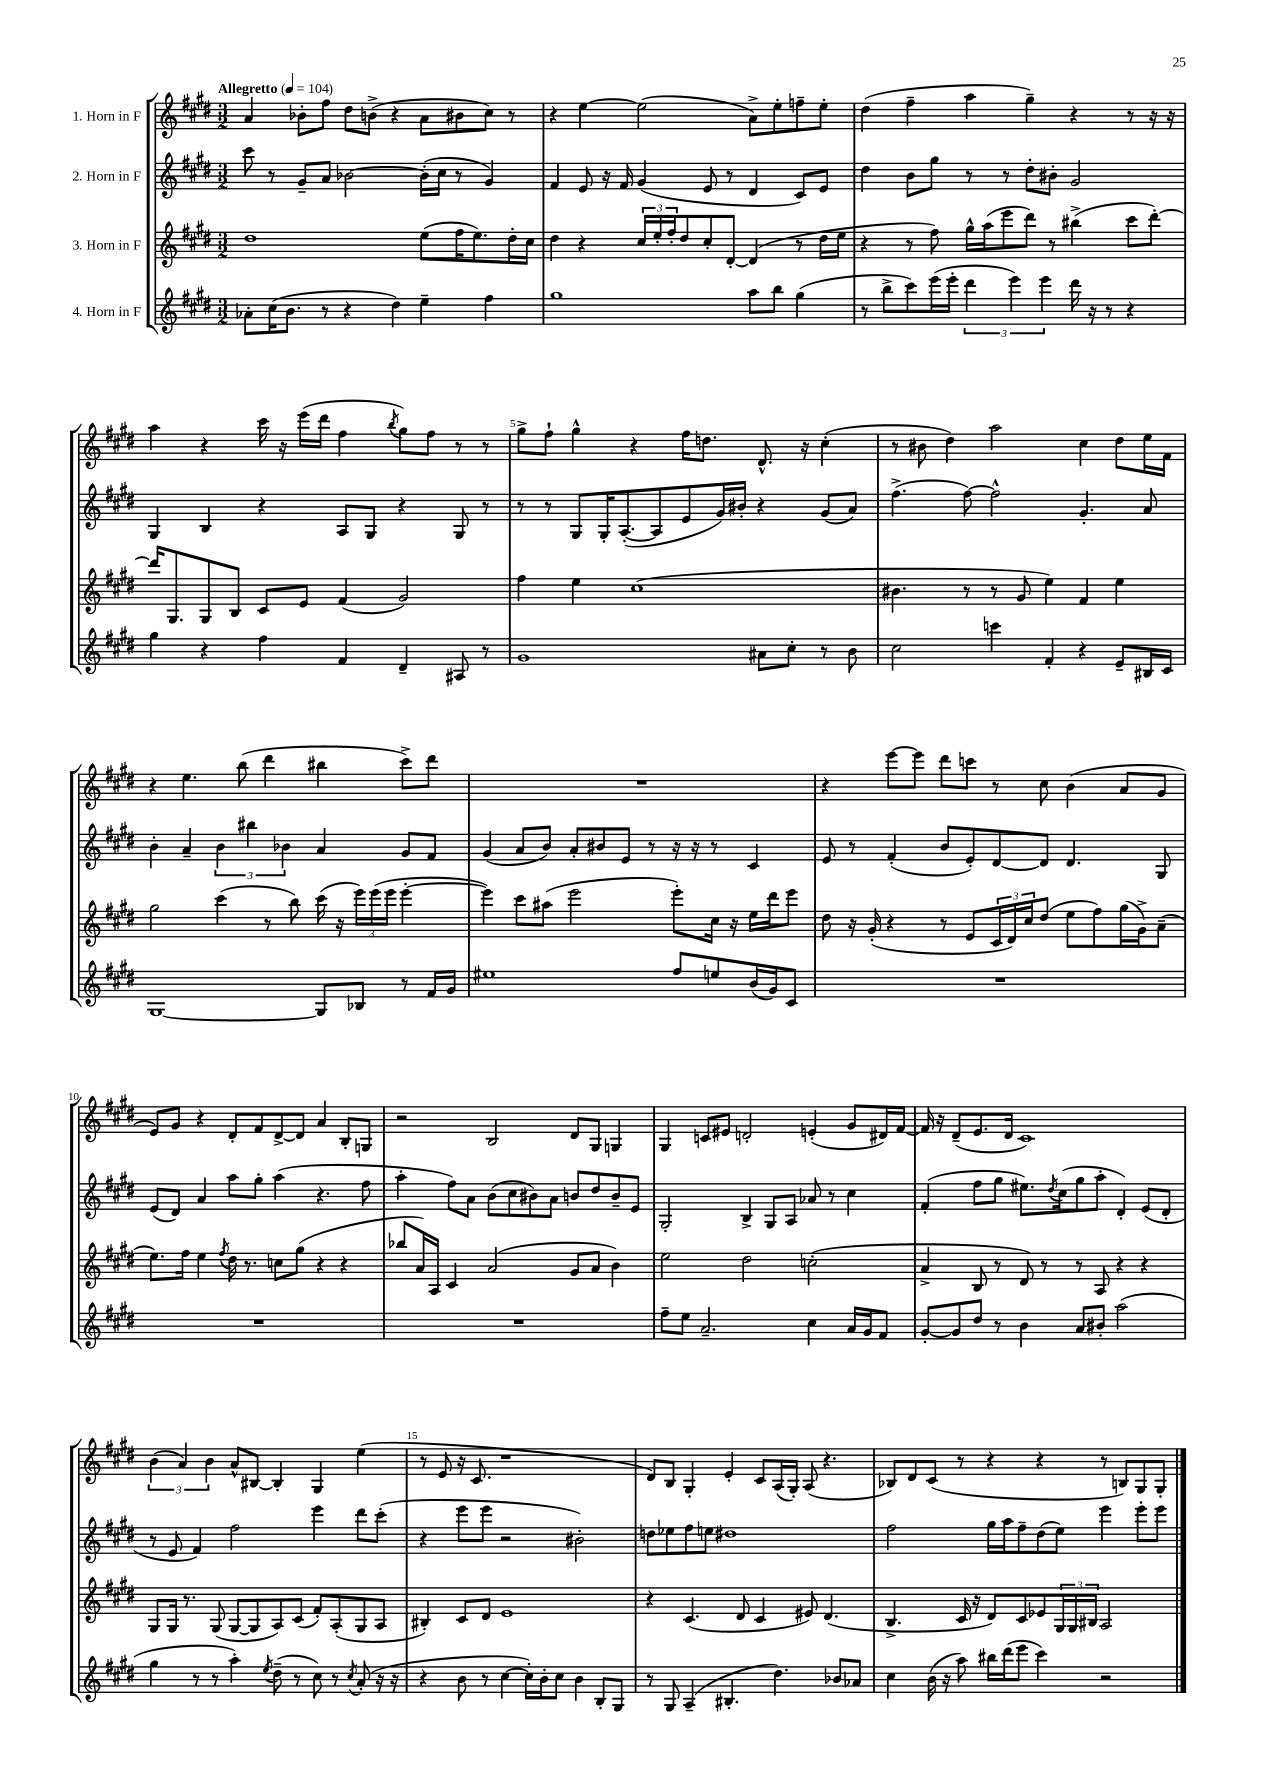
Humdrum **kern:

**kern	**kern	**kern	**kern
*part4	*part3	*part2	*part1
*staff4	*staff3	*staff2	*staff1
*I"4. Horn in F	*I"3. Horn in F	*I"2. Horn in F	*I"1. Horn in F
*clefG2	*clefG2	*clefG2	*clefG2
*k[f#c#g#d#]	*k[f#c#g#d#]	*k[f#c#g#d#]	*k[f#c#g#d#]
*M3/2	*M3/2	*M3/2	*M3/2
*MM104	*MM104	*MM104	*MM104
=1	=1	=1	=1
!	!	!	!LO:TX:a:B:t=Allegretto
8a-X'\L	1dd#	8ccc#\	4a/
(16cc#\K	.	8r	.
8.b\J	.	.	.
.	.	8g#~/L	8b-X'\L
8r	.	8a/J	8ff#\J
4r	.	[2b-X\	8dd#\L
.	.	.	(8bn^\J
4dd#\)	.	.	4r
4ee~\	(8ee\L	(16b-'\LL]	8a\L
.	.	16cc#\JJ	.
.	16ff#\K	8r	8b#X\
.	8.ee\)	.	.
4ff#\	.	4g#/)	8cc#\J)
.	16dd#'\L	.	8r
.	16cc#\JJ	.	.
=2	=2	=2	=2
1gg#	4dd#\	4f#/	4r
.	4r	8e/	[4ee\
.	.	16r	.
.	.	16f#/	.
.	24cc#/LL	(4g#/	(2ee\]
.	24ee'/	.	.
.	24ff#'/J	.	.
.	8dd#/	.	.
.	8cc#'/	8e/	.
.	[8d#'/J	8r	.
8aa\L	(4d#/]	4d#/	8a^\L)
8bb\J	.	.	8ee'\
(4gg#\	8r	8c#/L)	8ffn~\
.	16dd#\LL	8e/J	8ee'\J
.	16ee\JJ	.	.
=3	=3	=3	=3
8r	4r	4dd#\	(4dd#\
8bb^\L	.	.	.
8ccc#\)	8r	8b\L	4ff#~\
(16eee\L	8ff#\)	8gg#\J	.
16eee'\JJ	.	.	.
6ddd#\	16gg#^^\LL	8r	4aa\
.	(16aa\J	.	.
.	8eee\	8r	.
6eee\)	.	.	.
.	8ddd#\J)	8dd#'\L	4gg#~\)
6eee\	.	.	.
.	8r	8b#X'\J	.
16ddd#\	(4bb#X^\	2g#/	4r
16r	.	.	.
8r	.	.	.
4r	8ccc#\L	.	8r
.	[8ddd#'\J)	.	16r
.	.	.	16r
!!LO:LB:g=z
=4	=4	=4	=4
4gg#\	16ddd#/KL]	4G#/	4aa\
.	8.G#/	.	.
4r	8G#/	4B/	4r
.	8B/J	.	.
4ff#\	8c#/L	4r	16ccc#\
.	.	.	16r
.	8e/J	.	(16eee\LL
.	.	.	16ddd#\JJ
4f#/	(4f#/	8A/L	4ff#\
.	.	8G#/J	.
.	.	.	8qbb/
4d#~/	2g#/)	4r	8gg#\L)
.	.	.	8ff#\J
8A#X/	.	8G#/	8r
8r	.	8r	8r
=5	=5	=5	=5
1g#	4ff#\	8r	8gg#^\L
.	.	8r	8ff#`\J
.	4ee\	8G#/L	4gg#^^\
.	.	16G#'/K	.
.	.	([8.A'/	.
.	(1cc#	.	4r
.	.	8A/]	.
.	.	8e/	16ff#\KL
.	.	.	8.ddn\J
.	.	16g#/L)	.
.	.	16b#X'/JJ	.
8a#X\L	.	4r	8.d#^^/
8cc#'\J	.	.	.
.	.	.	16r
8r	.	(8g#/L	(4cc#'\
8b\	.	8a/J)	.
=6	=6	=6	=6
2cc#\	4.b#X\	(4.ff#^\	8r
.	.	.	8b#X\
.	.	.	4dd#\)
.	8r	[8ff#\)	.
4cccn\	8r	2ff#^^\]	2aa\
.	8g#/	.	.
4f#'/	4ee\)	.	.
4r	4f#/	4.g#'/	4cc#\
8e~/L	4ee\	.	8dd#\L
16B#X/L	.	8a/	16ee\L
16c#/JJ	.	.	16f#\JJ
!!LO:LB:g=z
=7	=7	=7	=7
[1G#	2gg#\	4b'\	4r
.	.	4a~/	4.ee\
.	(4ccc#\	6b\	.
.	.	.	(8bb\
.	.	6bb#X\	.
.	8r	.	4ddd#\
.	.	6b-X\	.
.	8bb\)	.	.
8G#/L]	(16ccc#\	4a/	4bb#X\
.	16r	.	.
8B-X/J	24eee\LL)	.	.
.	(24eee\	.	.
.	24eee\JJ	.	.
8r	[4eee'\	8g#/L	8ccc#^\L)
16f#/LL	.	8f#/J	8ddd#\J
16g#/JJ	.	.	.
=8	=8	=8	=8
1ee#X	4eee\])	(4g#/	1.r
.	8ccc#\L	8a/L	.
.	(8aa#X\J	8b/J)	.
.	2eee\	8a'/L	.
.	.	8b#X/	.
.	.	8e/J	.
.	.	8r	.
8ff#/L	8eee'\L)	16r	.
.	.	16r	.
8een/	16cc#\Jk	8r	.
.	16r	.	.
(16b/L	16ee\LL	4c#/	.
16g#/J)	16ddd#\J	.	.
8c#/J	8eee\J	.	.
=9	=9	=9	=9
1.r	8dd#\	8e/	4r
.	16r	8r	.
.	(16g#'/	.	.
.	4r	(4f#'/	[8eee\L
.	.	.	8eee\J]
.	8r	8b/L	8ddd#\L
.	8e/L	8e'/)	8cccn\J
.	24c#/L	[8d#/	8r
.	24d#/)	.	.
.	24cc#/J	.	.
.	(8dd#/J	8d#/J]	8cc#\
.	8ee\L	4.d#/	(4b\
.	8ff#\)	.	.
.	(16gg#\L	.	8a/L
.	16g#^\J)	.	.
.	(8a~\J	8G#/	8g#/J
!!LO:LB:g=z
=10	=10	=10	=10
1.r	8.ee\L)	(8e/L	8e/L)
.	.	8d#/J)	8g#/J
.	16ff#\Jk	.	.
.	4ee\	4a/	4r
.	8qff#/	.	.
.	16dd#\	8aa\L	8d#'/L
.	8.r	.	.
.	.	8gg#'\J	8f#/
.	8ccn\L	(4aa\	[8d#^/
.	(8gg#\J	.	8d#/J]
.	4r	4.r	4a/
.	4r	.	8B'/L
.	.	8ff#\	8Gn/J
=11	=11	=11	=11
1.r	8bb-X/L	4aa'\	2r
.	16a/L)	.	.
.	16A/JJ	.	.
.	4c#/	8ff#\L)	.
.	.	8a\J	.
.	(2a/	(8b\L	2B/
.	.	8cc#\	.
.	.	8b#X\)	.
.	.	8a\J	.
.	8g#/L	8bn/L	8d#/L
.	8a/J	8dd#/	8G#/J
.	4b\)	8b~/	4Gn/
.	.	8e/J	.
=12	=12	=12	=12
8ff#~\L	2ee\	2G#'/	4G#/
8ee\J	.	.	.
2.a~/	.	.	8cn/L
.	.	.	8e#X/J
.	2dd#\	4B^/	2dn'/
.	.	8G#/L	.
.	.	8A/J	.
4cc#\	(2ccn'\	8a-X/	(4en'/
.	.	8r	.
16a/LL	.	4cc#\	8g#/L
16g#/J	.	.	.
8f#/J	.	.	16d#X/L)
.	.	.	[16f#/JJ
=13	=13	=13	=13
[8g#'/L	4a^/	(4f#'/	16f#/]
.	.	.	16r
8g#/]	.	.	(8d#~/L
8dd#/J	8B/	8ff#\L	8.e/
8r	8r	8gg#\J	.
.	.	.	16d#/Jk
4b\	8d#/)	8.ee#X\L)	1c#)
.	8r	.	.
.	.	8qdd#/	.
.	.	(16cc#\k	.
8a/L	8r	8gg#\	.
8b#X'/J	8A/	8aa'\J	.
(2aa\	4r	4d#'/)	.
.	4r	(8e/L	.
.	.	8d#'/J	.
!!LO:LB:g=z
=14	=14	=14	=14
4gg#\	8G#/L	8r	(6b\
.	16G#/Jk	8e/	.
.	.	.	6a/)
.	8.r	.	.
8r	.	4f#/)	.
.	.	.	6b\
8r	(8G#/	.	.
4aa'\)	[8G#/L	2ff#\	8a^^/L
.	8G#/]	.	[8B#X/J
8qee/	.	.	.
(8dd#~\	8A/)	.	4B#'/]
8r	(8c#/J	.	.
8cc#\)	8f#'/L)	4eee\	4G#/
8r	(8A'/	.	.
8qcc#/	.	.	.
(8a'/	8G#/	8ddd#\L	(4ee\
16r	8A/J	(8ccc#'\J	.
16r	.	.	.
=15	=15	=15	=15
4r	4B#X'/)	4r	8r
.	.	.	8e/
8b\	8c#/L	8eee\L	16r
.	.	.	8.c#/
8r	8d#/J	8eee\J	.
[4cc#\	1e	2r	1r
16cc#'\LL])	.	.	.
16b'\J	.	.	.
8cc#\J	.	.	.
4b\	.	2b#X'\)	.
8B'/L	.	.	.
8G#/J	.	.	.
=16	=16	=16	=16
8r	4r	8ddn\L	8d#/L)
8G#/	.	8ee-X\	8B/J
(4A~/	(4.c#/	8ff#\	4G#'/
.	.	8een\J	.
4.B#X'/	.	1dd#X	4e'/
.	8d#/	.	.
.	4c#/	.	8c#/L
4.dd#\)	.	.	(16A/L
.	.	.	16G#'/JJ)
.	8e#X/)	.	(8A/
.	(4.d#/	.	4.r
8b-X/L	.	.	.
8a-X/J	.	.	.
=17	=17	=17	=17
4cc#\	4.B^/	2ff#\	8B-X/L)
.	.	.	8d#/
(16b\	.	.	(8c#/J
16r	.	.	.
8aa\)	16c#/	.	8r
.	16r	.	.
16bb#X\LL	8d#/L)	16gg#\LL	4r
(16ddd#\J	.	16aa\J	.
8eee\J	8c#/	8ff#~\	.
4ccc#\)	8e-X/	(8dd#\	4r
.	24G#/L	8ee\J)	.
.	24G#/	.	.
.	24B#X/JJ	.	.
2r	2A/	4eee\	8r
.	.	.	8Bn/L)
.	.	8eee'\L	8G#/
.	.	8eee\J	8G#'/J
==	==	==	==
*-	*-	*-	*-
